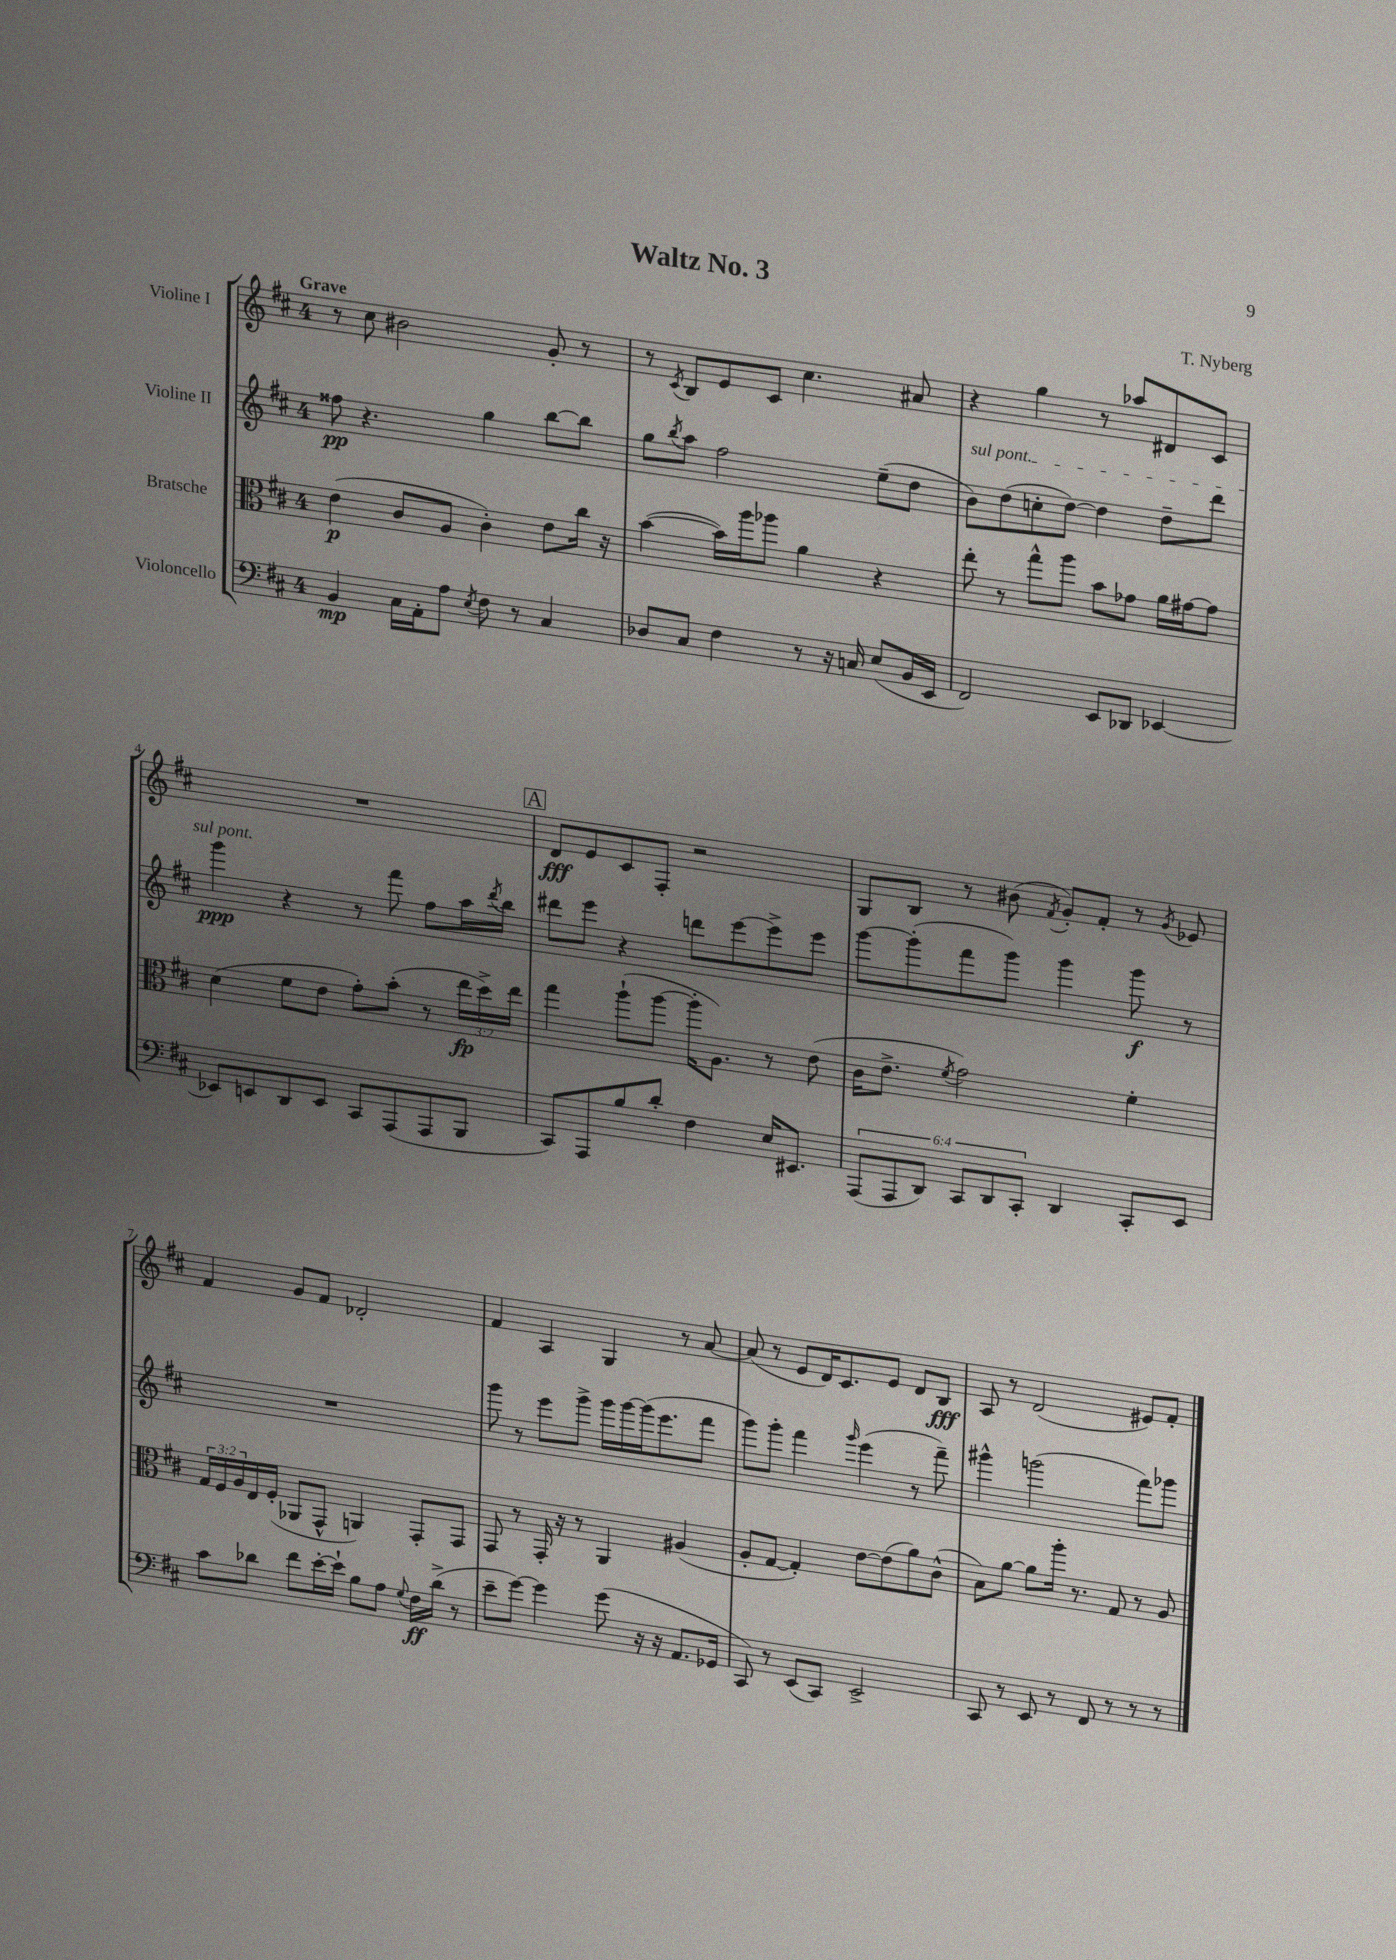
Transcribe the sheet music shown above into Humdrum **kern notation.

**kern	**kern	**kern	**kern
*staff4	*staff3	*staff2	*staff1
*clefF4	*clefC3	*clefG2	*clefG2
*k[f#c#]	*k[f#c#]	*k[f#c#]	*k[f#c#]
*M4/4	*M4/4	*M4/4	*M4/4
4BB	(4e	8ff##	8r
.	.	4.r	8cc#
16C#	8c#	.	2b#
16AA'	.	.	.
8A	8A	.	.
8qE	.	.	.
8F#	4c#')	4gg	.
8r	.	.	.
4C#	8e	[8bb	8g'
.	16cc#	8bb]	8r
.	16r	.	.
=	=	=	=
8D-	([4b	8gg	8r
.	.	8qbb	8qc#
8C#	.	8aa	8B
4F#	16b])	2ff#	8e
.	16aa	.	.
.	8aa-	.	8c#
8r	4a	.	4.cc#
16r	.	.	.
16C	.	.	.
(8E	4r	(8ee~	.
16BB	.	8dd	8a#
16EE	.	.	.
=	=	=	=
2FF#)	8ee'	8b)	4r
.	8r	(8dd	.
.	8gg^^	8cc'	4gg
.	8aa	[8dd)	.
8EE	8b	4dd]	8r
8DD-	8g-	.	8aa-
[4EE-	16a	8dd~	8d#
.	[16g#	.	.
.	8g#]	8ddd	8c#
=	=	=	=
8EE-]	(4d	4ggg	1r
8EE	.	.	.
8DD	8f#	4r	.
8EE	8e	.	.
8CC#	8g')	8r	.
(8AAA	(8b'	8fff#	.
8AAA	8r	8ff#	.
8BBB	24ee	16aa	.
.	24dd^)	.	.
.	.	8qddd	.
.	.	16bb	.
.	24ee	.	.
=	=	=	=
8CC#)	4gg	8ddd#	8d
8AAA	.	8eee	8e
8B	(8aa`	4r	8c#
8d'	[8aa	.	8F#'
4F#	16aa']	8ddd	2r
.	8.A)	.	.
.	.	[8eee	.
16E	8r	8eee^]	.
8.EE#	.	.	.
.	(8e	8eee	.
=	=	=	=
(12AAA	16c#	[8ggg	8G
.	8.e^	.	.
12AAA	.	.	.
.	.	(8ggg']	8B
12DD)	.	.	.
.	8qf#	.	.
12CC#	2g)	8fff#	8r
12DD	.	.	.
.	.	8ggg)	(8b#
12CC#'	.	.	.
.	.	.	8qf#
4DD	.	4ggg	8g')
.	.	.	8f#'
8CC#'	4f#'	8ggg	8r
.	.	.	8qg
8EE	.	8r	8e-
=	=	=	=
8c#	24G	1r	4f#
.	24F#	.	.
.	24A	.	.
8d-	16E	.	.
.	(16F#'	.	.
8f#	8AA-	.	8g
[16e'	8GG^^	.	8f#
16e`]	.	.	.
8B	4AA)	.	2d-'
8A	.	.	.
8qqG	.	.	.
16F#	8GG'	.	.
(16d-^	.	.	.
8r	8GG	.	.
=	=	=	=
8e~	8GG	8ggg	4f#
[8g)	8r	8r	.
4g]	16GG'	8eee	4A
.	16r	.	.
.	8r	8ggg^	.
(8g	4AA	16ggg	4G
.	.	[16ggg	.
16r	.	(16ggg]	.
16r	.	8.eee	.
8.AA	(4A#	.	8r
.	.	8fff#	[8a
16GG-	.	.	.
=	=	=	=
8CC#)	8A'	8ggg)	(8a]
8r	[8G	8ggg'	8r
(8EE	4G'])	4fff#	8e
8CC#)	.	.	16d)
.	.	.	8.c#
.	.	16qqggg	.
2EE^	[8e	(4eee	.
.	(8e]	.	8e
.	8a)	8r	8d
.	(8c#^^	8fff#~)	8B
=	=	=	=
8CC#	8B)	4ggg#^^	8A
8r	[8a	.	8r
8EE	8a]	(2ggg	(2d
8r	16aa'	.	.
.	8.r	.	.
8FF#	.	.	.
8r	8G	.	.
8r	8r	8fff#)	8e#)
8r	8A	8ggg-	8f#'
==	==	==	==
*-	*-	*-	*-
